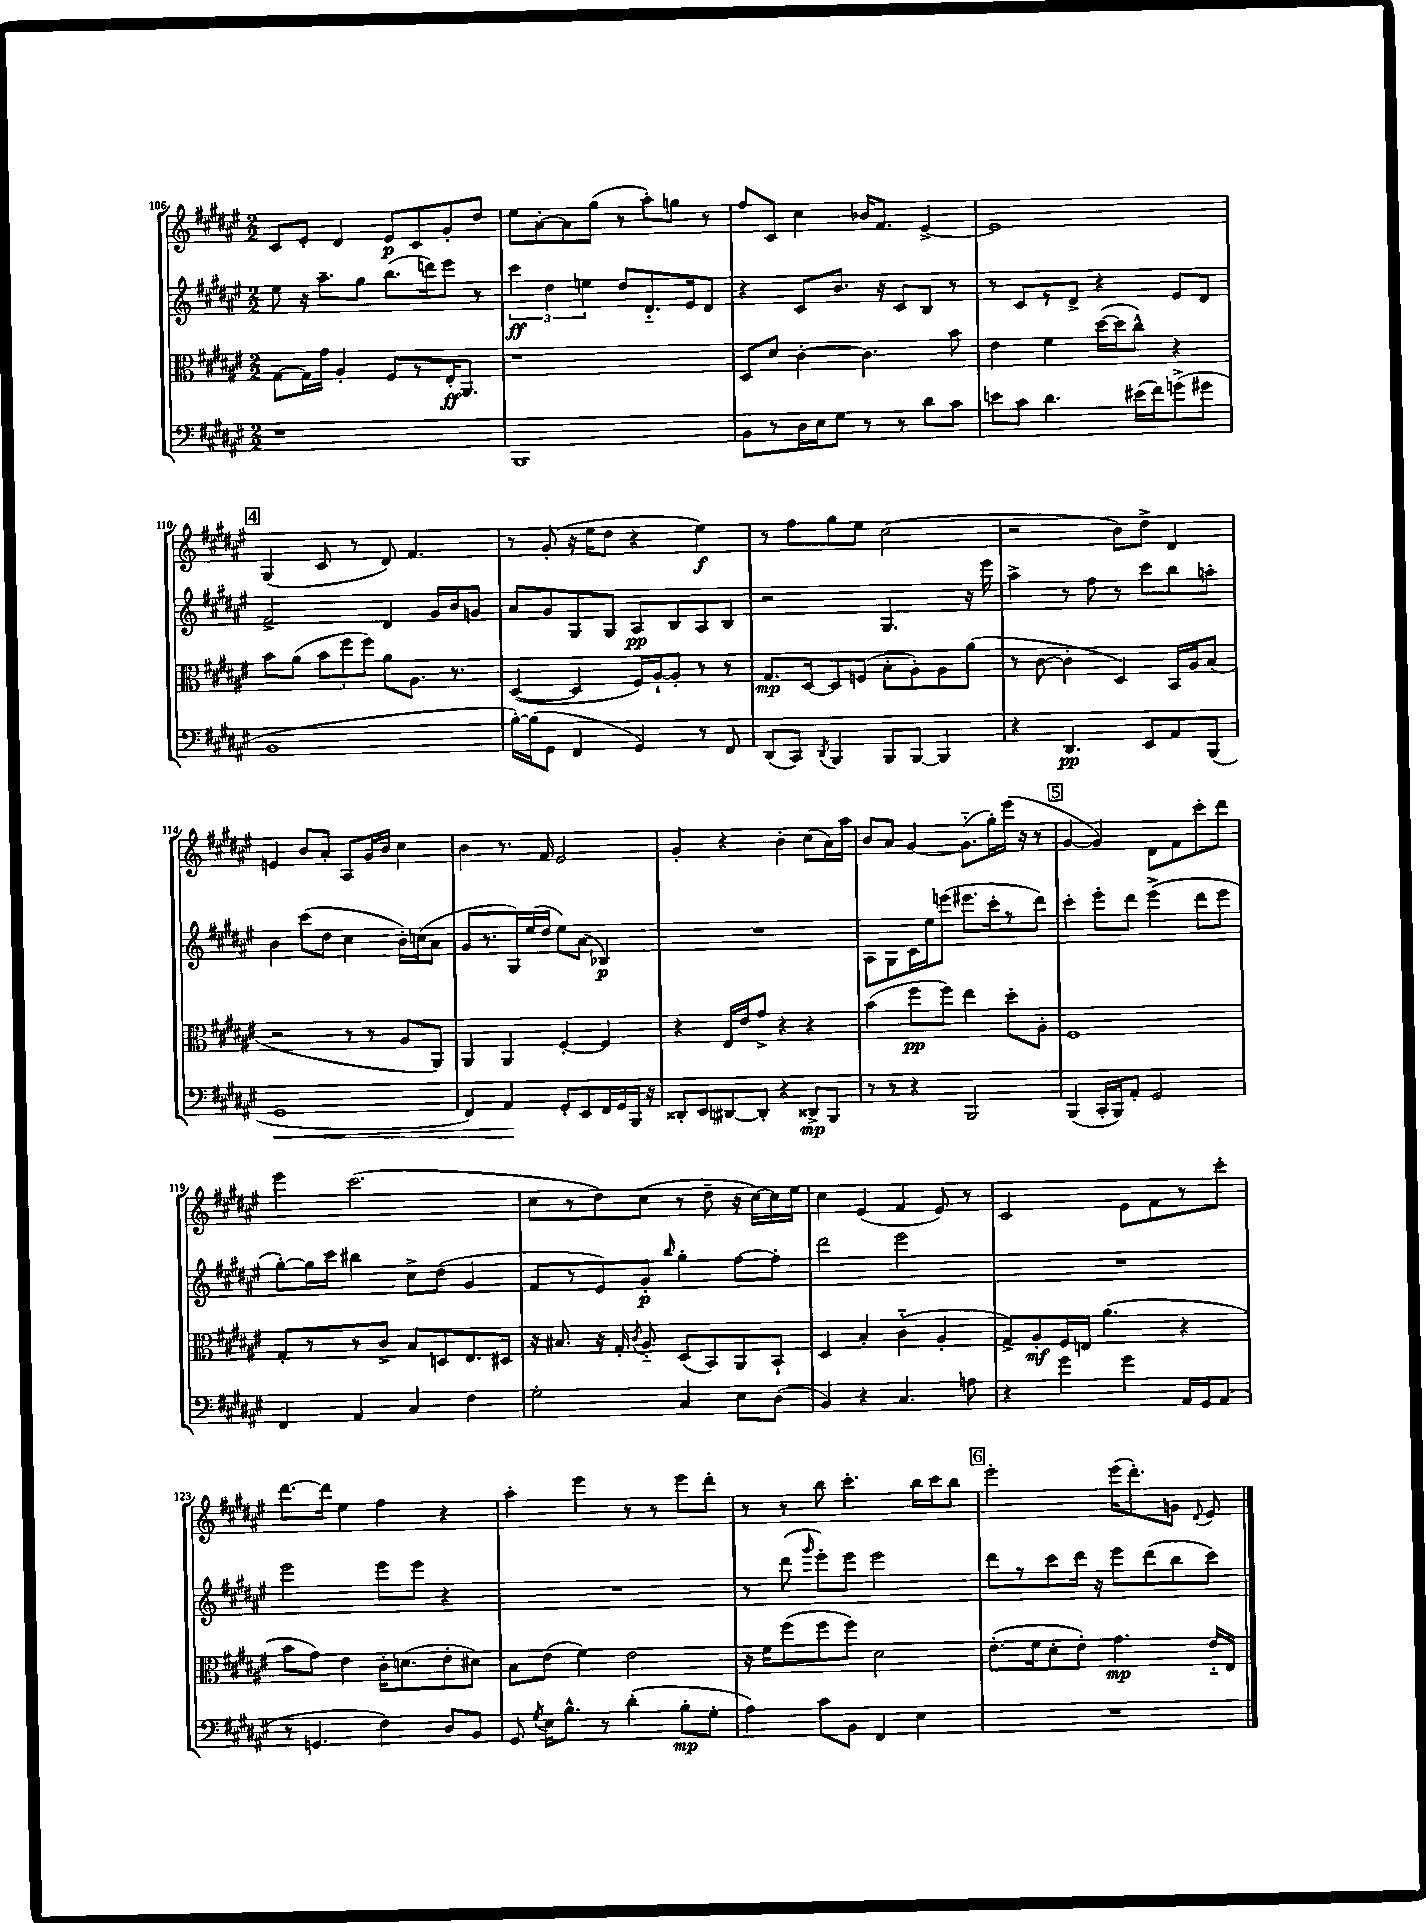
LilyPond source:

<<
\new StaffGroup <<
\new Staff = "s0" {
    \clef treble \key fis \major \numericTimeSignature \time 2/2
    \autoBeamOff cis'8[ eis'8]-. dis'4 eis'8[\p cis'8 gis'8-. dis''8] |
    eis''8[ ais'8~-. ais'8 gis''8]( r8 ais''8[-.) g''8] r8 |
    fis''8[ cis'8] cis''4 bes'16[ fis'8.] eis'4~-> |
    eis'1 |
    \mark \markup { \box "4" } gis4( cis'8 r8 dis'8) fis'4. |
    r8 gis'8-.( r16 eis''16[ dis''8] r4 eis''4\f) |
    r8 fis''8[ gis''8 eis''8] cis''2( |
    r2 b'8[) dis''8]-> dis'4 |
    e'4 b'8[ ais'8]-. ais8[ gis'16 b'16] cis''4 |
    b'4 r8. fis'16 eis'2 |
    gis'4-. r4 b'4-. cis''8[( ais'16) ais''16] |
    b'8[ ais'8] gis'4~ gis'8.[-_( gis''16-.) eis'''16]( r16 r8 |
    \mark \markup { \box "5" } gis'4~ gis'4) dis'8[ fis'8 cis'''8-. dis'''8] |
    eis'''4 cis'''2.( |
    cis''8[ r8 dis''8) cis''8]( r8 dis''8-- r16 cis''16[~) cis''16 eis''16] |
    cis''4 eis'4( fis'4 eis'8) r8 |
    cis'2 eis'8[ fis'8 r8 cis'''8]-. |
    dis'''8.[~ dis'''16] eis''4 fis''4 r4 |
    ais''4-. eis'''4 r8 r8 eis'''8[ dis'''8]-. |
    r8 r8 b''8 cis'''4.-. b''16[ cis'''16 b''8] |
    \mark \markup { \box "6" } eis'''2-. eis'''16[( dis'''8.-.) g'8] \appoggiatura { dis'8 } eis'8 \bar "|." |
}
\new Staff = "s1" {
    \clef treble \key fis \major \numericTimeSignature \time 2/2
    \autoBeamOff eis''8 r16 ais''8.[-- gis''8] b''8.[( d'''16) eis'''8] r8 |
    \tuplet 3/2 { cis'''4\ff dis''4 e''4 } dis''8[ dis'8.-_ eis'16 dis'8] |
    r4 cis'8[ b'8.] r16 cis'8[ b8] r8 |
    r8 cis'8[ r8 dis'8]-> r4 eis'8[ dis'8] |
    \mark \markup { \box "4" } fis'2-> dis'4 gis'16[ b'16 g'8] |
    ais'8[ gis'8 gis8 gis8] ais8[\pp b8 ais8 b8] |
    r2 gis4. r16 eis'''16 |
    ais''4-> r8 fis''8 r8 cis'''8[ b''8 a''8]-. |
    b'4 cis'''8[( dis''8] cis''4 b'16[-.) c''16( ais'8] |
    gis'8[ r8. gis16) eis''16( dis''16] eis''8[) ais'8]( bes4\p) |
    R1 |
    ais8[ gis8 cis'16 eis''16 e'''8]( eis'''8.[ cis'''16-. r8 dis'''8]) |
    \mark \markup { \box "5" } cis'''4-. eis'''8[-. dis'''8] eis'''4->( dis'''8[ eis'''8] |
    gis''8[~-.) gis''16 cis'''16] bis''4 cis''8[-> dis''8]( gis'4 |
    fis'8[ r8 eis'8) gis'8]-.\p \grace { b''16 } gis''4-. fis''8[~ fis''8]-. |
    dis'''2 eis'''2 |
    R1 |
    eis'''2 eis'''8[ eis'''8] r4 |
    R1 |
    r8 dis'''8( \grace { gis'''16 } eis'''8[-.) eis'''8] eis'''2 |
    \mark \markup { \box "6" } dis'''8[ r8 cis'''8 dis'''16] r16 eis'''8[ dis'''8( b''8 cis'''8]) \bar "|." |
}
\new Staff = "s2" {
    \clef alto \key fis \major \numericTimeSignature \time 2/2
    \autoBeamOff gis8[~ gis16 gis'16] ais4-. fis8[ r8 eis16-.\ff ais,8.] |
    r1 |
    dis8[ dis'8] cis'4~-. cis'4. b'8 |
    eis'4 fis'4 dis''16[~( dis''16 cis''8]-^) r4 |
    \mark \markup { \box "4" } b'8[ ais'8]( \tuplet 3/2 { b'8[ fis''8 fis''8]) } ais'8[ ais8.] r8. |
    dis4~( dis4 fis16[) ais16~-! ais8]-. r8 r8 |
    gis8.[\mp dis16~ dis8 f8]( b8[-. ais8-.) ais8 ais'8]( |
    r8 cis'8~ cis'4-. dis4) b,16[ ais16 b8]( |
    r2 r8 r8 ais8[ ais,8]) |
    ais,4 ais,4 fis4~-. fis4 |
    r4 eis16[ eis'16 gis'8]-> r4 r4 |
    b'4( fis''8[\pp fis''8]) eis''4 dis''8[-. ais8]-. |
    \mark \markup { \box "5" } fis1 |
    gis8[-. r8 r8 cis'8]-> b8[ d8 eis8. dis16] |
    r16 bis8. r16 gis16-. \acciaccatura { cis'8 } ais8-_ dis8[( b,8) ais,8 b,8]-! |
    dis4 b4-. cis'4-_( ais4-. |
    gis8[->) ais8-.\mf fis16 e16] ais'4.( r4 |
    b'8[ gis'8]) eis'4 cis'16[-. d'8.( eis'8-. dis'8]) |
    b8[ eis'8]( fis'4) eis'2 |
    r16 fis'16[ fis''8( fis''8 fis''8]) dis'2 |
    \mark \markup { \box "6" } eis'8.[-.( fis'16 dis'8-. eis'8]-.) gis'4.\mp eis'16[-_ eis16] \bar "|." |
}
\new Staff = "s3" {
    \clef bass \key fis \major \numericTimeSignature \time 2/2
    \autoBeamOff r1 |
    b,,1 |
    b,8[ r8 dis16 eis16 gis8] r8 r8 dis'8[ cis'8] |
    e'8[ cis'8] dis'4. eis'16[( fis'16) g'8->( gis'8] |
    \mark \markup { \box "4" } b,1 |
    b16[~-.) b16( gis,8] fis,4 gis,4) r8 fis,8 |
    dis,8[( cis,8]) \acciaccatura { dis,8 } b,,4 b,,8[ b,,8]~ b,,4 |
    r4 dis,4.\pp eis,8[ ais,8 b,,8]( |
    gis,1\< |
    fis,4) ais,4\! gis,8[-. eis,8 fis,16 gis,16 b,,16] r16 |
    disis,8[-. eis,8 dis,8~ dis,8]-. r4 disis,8[->\mp b,,8] |
    r8 r8 r4 b,,2 |
    \mark \markup { \box "5" } b,,4( cis,16[-. b,,16) ais,8]-. gis,2 |
    fis,4 ais,4 cis4 fis4 |
    gis2-. cis4 eis8[ dis8]( |
    b,4) r4 cis4. a8 |
    r4 gis'4 gis'4 ais,16[ gis,16 ais,8]( |
    r8 g,4. fis4) dis8[ b,8] |
    gis,8 \acciaccatura { gis8 } eis16[ b8.]-^ r8 dis'4-.( b8[-.\mp gis8]-. |
    ais4) cis'8[ b,8] fis,4 eis4 |
    \mark \markup { \box "6" } R1 \bar "|." |
}
>>
>>
\layout { \context { \Score currentBarNumber = #106 } }
